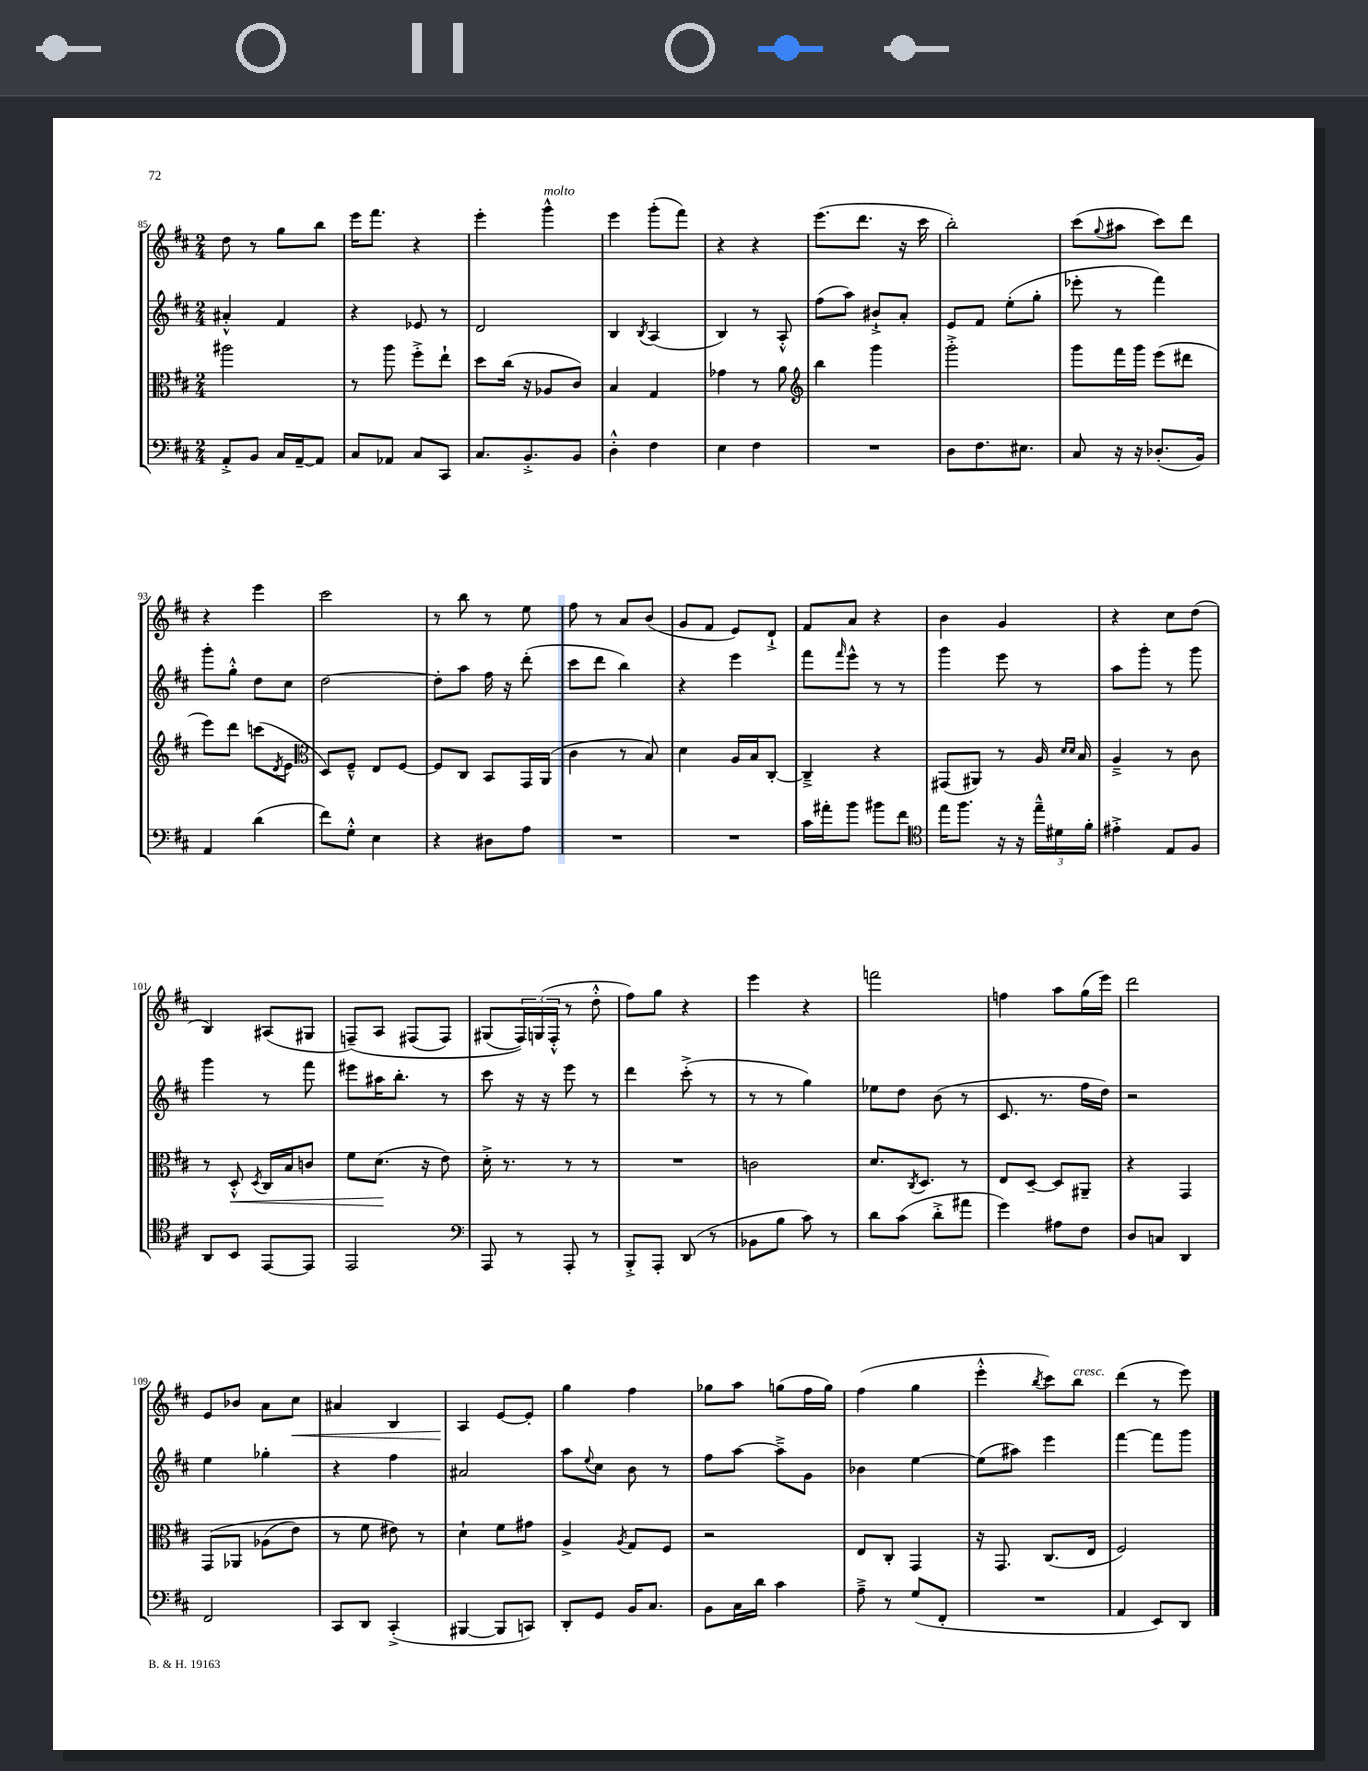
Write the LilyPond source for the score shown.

<<
\new StaffGroup <<
\new Staff = "s0" {
    \clef treble \key d \major \numericTimeSignature \time 2/4
    d''8 r8 g''8 b''8 |
    e'''16 fis'''8. r4 |
    e'''4-. g'''4-^^\markup { \italic "molto" } |
    e'''4 g'''8-.( fis'''8) |
    r4 r4 |
    e'''8.( d'''8. r16 cis'''16 |
    b''2-.) |
    cis'''8( \appoggiatura { g''8 } ais''8 cis'''8) d'''8 |
    r4 e'''4 |
    cis'''2 |
    r8 b''8 r8 e''8 |
    fis''8 r8 a'8 b'8( |
    g'8 fis'8 e'8) d'8-!-> |
    fis'8 a'8 r4 |
    b'4 g'4 |
    r4 cis''8 d''8( |
    b4) ais8( gis8 |
    f8--)\( a8 fis8( fis8) |
    gis8( \tuplet 3/2 { fis16)\) g16( fis16-.-^ } r8 d''8-.-^ |
    fis''8) g''8 r4 |
    e'''4 r4 |
    f'''2 |
    f''4 a''8 g''16( e'''16) |
    d'''2 |
    e'8 bes'8 a'8 cis''8\< |
    ais'4 b4 |
    a4\! e'8~ e'8-. |
    g''4 fis''4 |
    ges''8 a''8 g''8( fis''16 g''16) |
    fis''4( g''4 |
    e'''4-.-^ \acciaccatura { b''8 } cis'''8) b''8^\markup { \italic "cresc." } |
    d'''4( r8 e'''8) \bar "|." |
}
\new Staff = "s1" {
    \clef treble \key d \major \numericTimeSignature \time 2/4
    ais'4-.-^ fis'4 |
    r4 ees'8 r8 |
    d'2 |
    b4 \acciaccatura { b8 } a4( |
    b4) r8 a8-.-^ |
    fis''8( a''8) bis'8-!-> a'8-. |
    e'8 fis'8 e''8-.( g''8-. |
    ees'''8-. r8 fis'''4) |
    g'''8-. g''8-.-^ d''8 cis''8 |
    d''2~ |
    d''8-. a''8 fis''16 r16 d'''8-.( |
    cis'''8 d'''8 b''4) |
    r4 e'''4 |
    fis'''8 \grace { fis'''16 } e'''8-^ r8 r8 |
    g'''4 e'''8 r8 |
    a''8 g'''8-. r8 g'''8 |
    g'''4 r8 fis'''8 |
    eis'''8 ais''16 b''8.-. r8 |
    cis'''8 r16 r16 e'''8 r8 |
    d'''4 cis'''8-.->( r8 |
    r8 r8 g''4) |
    ees''8 d''8 b'8( r8 |
    cis'8. r8. fis''16 d''16) |
    r2 |
    e''4 ges''4-. |
    r4 fis''4 |
    ais'2 |
    a''8 \appoggiatura { e''8 } cis''8 b'8 r8 |
    fis''8 a''8~ a''8---> g'8 |
    bes'4 e''4~ |
    e''8( ais''8) e'''4 |
    fis'''4~ fis'''8 g'''8 \bar "|." |
}
\new Staff = "s2" {
    \clef alto \key d \major \numericTimeSignature \time 2/4
    ais''2 |
    r8 a''8 fis''8-.-> e''8-! |
    d''8 cis''16( r16 aes8 cis'8) |
    b4 g4 |
    ges'4 r8 a'8 |
    \clef treble b''4 g'''4 |
    g'''2-.-> |
    g'''8 fis'''16 g'''16 e'''8( dis'''8 |
    e'''8) d'''8 c'''8( \acciaccatura { d'8 } e'8 |
    \clef alto d8) fis8---^ e8 fis8~ |
    fis8 cis8 b,8 g,16 a,16( |
    cis'4 r8 b8) |
    d'4 a16 b16 cis8~-. |
    cis4---> r4 |
    gis,8( ais,8) r8 a16 \grace { d'16 d'16 } b16 |
    a4---> r8 cis'8 |
    r8 d8-.-^\< \acciaccatura { d8 } cis16 b16 c'8 |
    fis'8 d'8.\!( r16 e'8) |
    d'16-.-> r8. r8 r8 |
    R2 |
    c'2 |
    d'8. \acciaccatura { cis8 } d8. r8 |
    e8 d8~-- d8 ais,8-- |
    r4 g,4 |
    g,8\( aes,8 aes8( e'8) |
    r8 fis'8 eis'8\) r8 |
    d'4-! fis'8 gis'8 |
    a4-> \acciaccatura { a8 } g8 fis8 |
    r2 |
    e8 cis8-. g,4 |
    r16 g,8. cis8.( e16 |
    fis2) \bar "|." |
}
\new Staff = "s3" {
    \clef bass \key d \major \numericTimeSignature \time 2/4
    a,8-.-> b,8 cis16 a,16~-- a,8 |
    cis8 aes,8 cis8 cis,8 |
    cis8. b,8.-.-> b,8 |
    d4-.-^ fis4 |
    e4 fis4 |
    R2 |
    d8 fis8. eis8. |
    cis8 r16 r16 des8.-.( b,16) |
    a,4 d'4( |
    fis'8) g8-.-^ e4 |
    r4 dis8 a8 |
    R2 |
    R2 |
    cis'16 ais'16-. b'8 bis'8 fis'8 |
    \clef tenor e''16 fis''8. r16 r16 \tuplet 3/2 { e''16---^ dis'16 fis'16-. } |
    eis'4-.-> e8 fis8 |
    a,8 b,8 e,8~ e,8 |
    e,2 |
    \clef bass a,,8 r8 a,,8-. r8 |
    b,,8-.-> a,,8-. d,8( r8 |
    bes,8 b8 cis'8) r8 |
    d'8 cis'8( d'8-.-> ais'8 |
    g'4) ais8 fis8 |
    d8 c8 d,4 |
    fis,2 |
    cis,8 d,8 cis,4-.->( |
    bis,,4~ bis,,8 c,8) |
    d,8-. g,8 b,16 cis8. |
    b,8 cis16 d'16 cis'4 |
    a8---> r8 g8( fis,8-. |
    R2 |
    a,4 e,8) d,8 \bar "|." |
}
>>
>>
\layout { \context { \Score currentBarNumber = #85 } }
